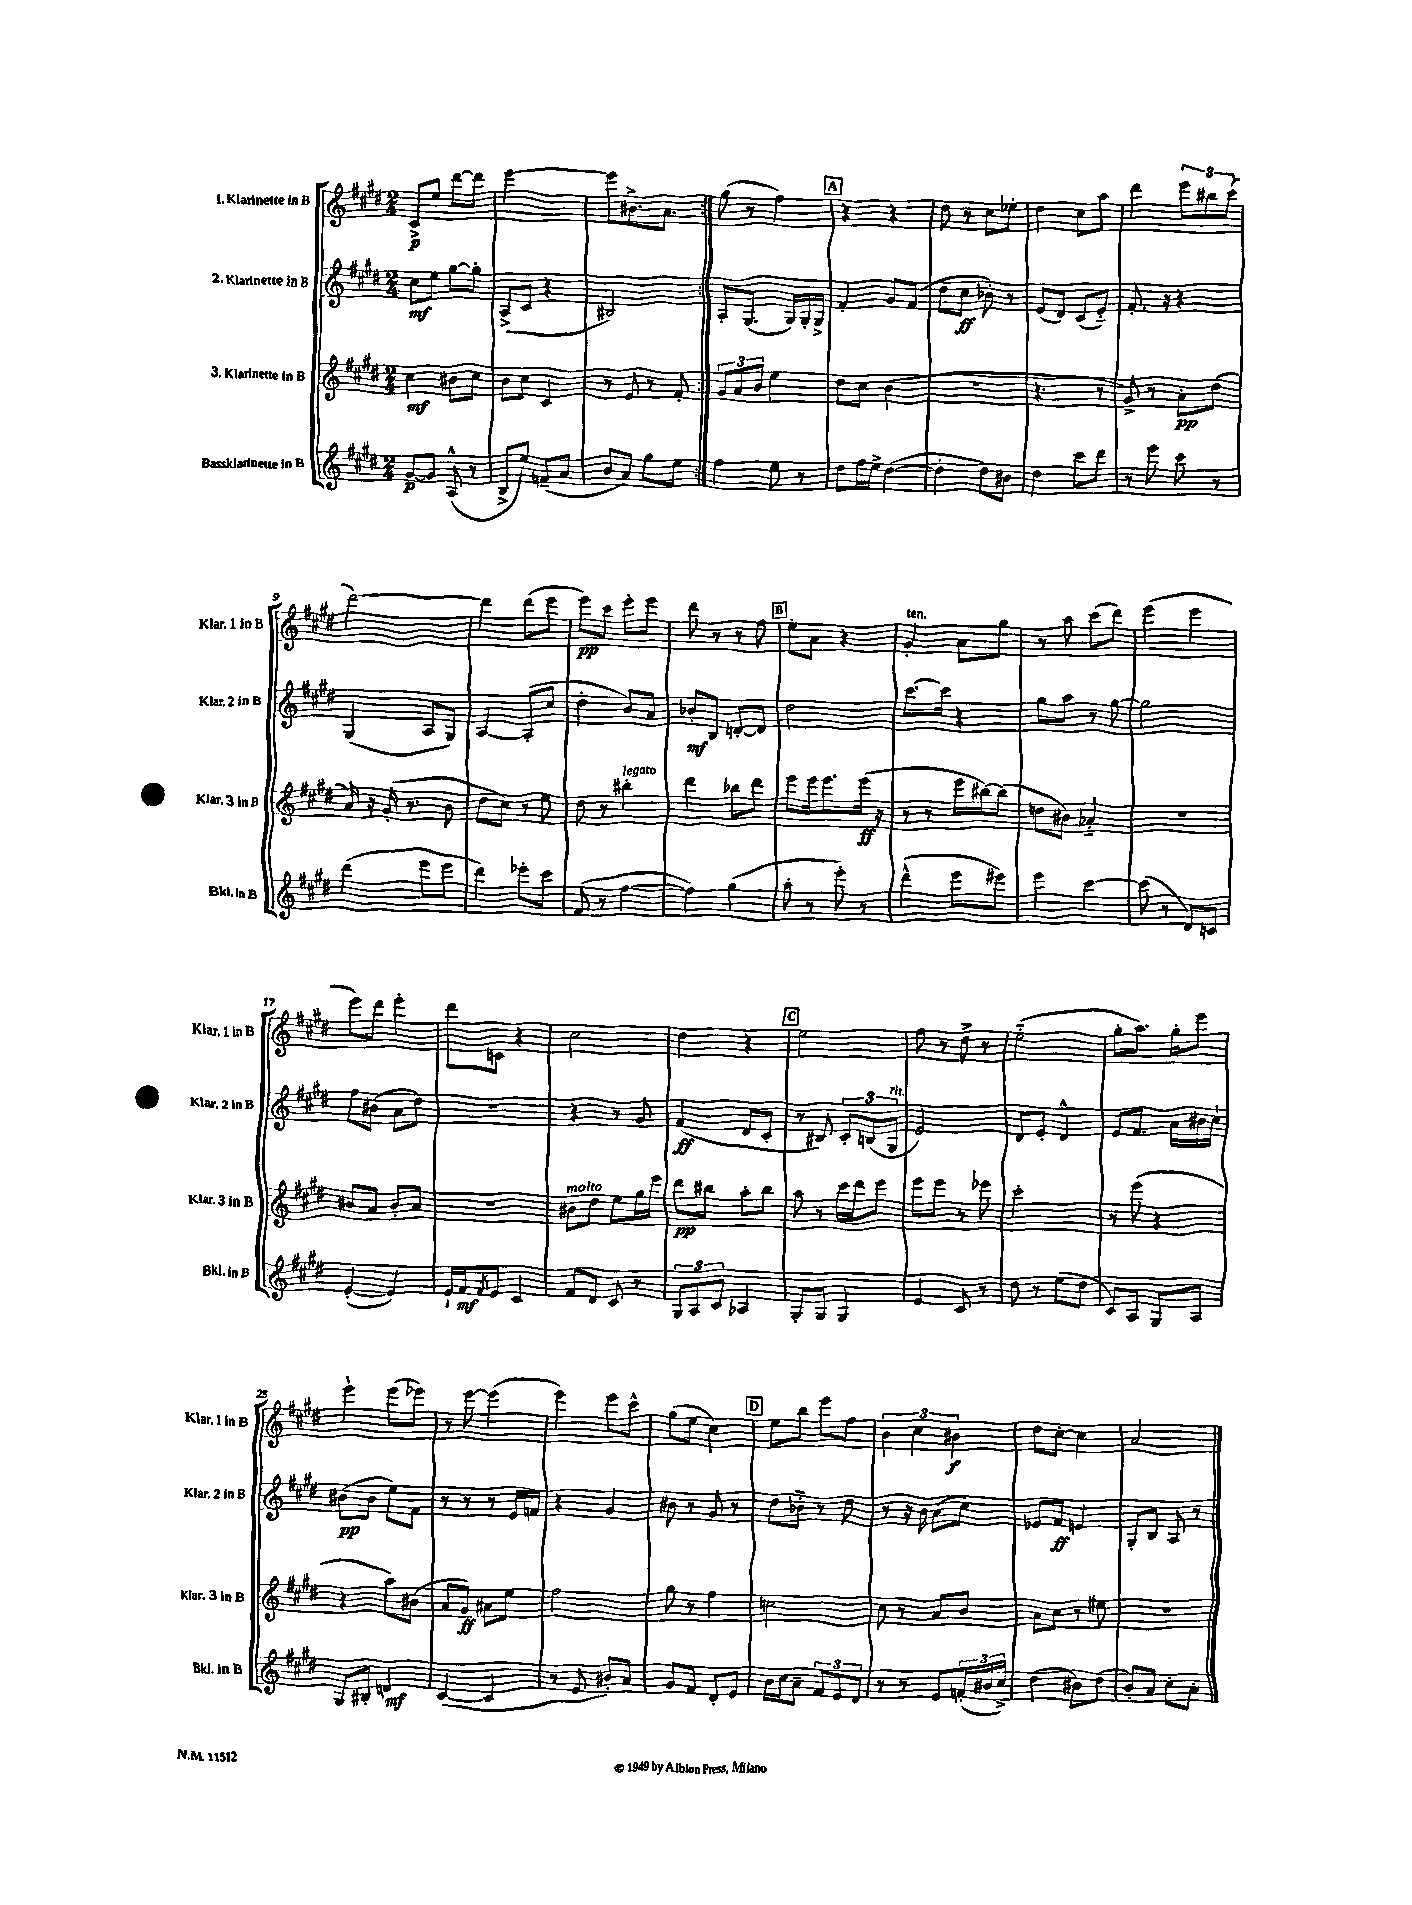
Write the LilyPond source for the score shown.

<<
\new StaffGroup <<
\new Staff = "s0" \with { instrumentName = "1. Klarinette in B" shortInstrumentName = "Klar. 1 in B" } {
    \clef treble \key e \major \numericTimeSignature \time 2/4
    \repeat volta 2 { cis'8->\p e''8 dis'''8~ dis'''8 |
    e'''2~ |
    e'''8 bis'8.-> a'8. | }
    gis''8( r8 fis''4) |
    \mark \markup { \box "A" } r4 r4 |
    dis''8 r8 cis''8 ees''8-. |
    dis''4 cis''8 a''8 |
    dis'''4 \tuplet 3/2 { e'''8 bis''8 cis'''8( } |
    dis'''2~) |
    dis'''4 dis'''8( e'''8 |
    e'''8\pp) cis'''8 e'''8-. e'''8 |
    dis'''8 r8 r8 fis''8 |
    \mark \markup { \box "B" } e''8-. a'8 r4 |
    gis'4-.^\markup { \italic "ten." } a'8 gis''8 |
    r8 a''8 cis'''8( dis'''8) |
    e'''4( e'''4 |
    e'''8) dis'''8 e'''4-. |
    dis'''8 c'8 r4 |
    cis''2 |
    dis''4 r4 |
    \mark \markup { \box "C" } e''2 |
    fis''8 r8 dis''8-> r8 |
    e''2-_( |
    gis''8-. a''8.) gis''16-. e'''8 |
    e'''4-! e'''8( ees'''8) |
    r8 e'''8~ e'''4( |
    e'''4) e'''8 cis'''8-^ |
    gis''8( e''8 cis''4) |
    \mark \markup { \box "D" } e''8 b''8 e'''8 fis''8 |
    \tuplet 3/2 { b'4 cis''4 bis'4\f } |
    dis''8 cis''8~-. cis''4 |
    a'2 \bar "|." |
}
\new Staff = "s1" \with { instrumentName = "2. Klarinette in B" shortInstrumentName = "Klar. 2 in B" } {
    \clef treble \key e \major \numericTimeSignature \time 2/4
    \repeat volta 2 { cis''8\mf e''8 gis''8~ gis''8-. |
    a8->( cis'8 r4 |
    bis2) | }
    a8-. gis8.( gis16) gis16-. gis16-> |
    \mark \markup { \box "A" } fis'4-. gis'8 fis'8( |
    dis''8 cis''8\ff bes'8-.) r8 |
    e'8( dis'8) cis'8( e'8-_) |
    fis'8.-. r16 r4 |
    gis4( a8 gis8) |
    a4~ a8-.( cis''8 |
    dis''4-. b'8) a'8 |
    bes'8-.\mf b8 d'8~-. d'8 |
    \mark \markup { \box "B" } dis''2 |
    cis'''8.~ cis'''16 r4 |
    gis''8 a''8 r8 gis''8~ |
    gis''2 |
    fis''8 bis'8( a'8 dis''8) |
    r2 |
    r4 r8 gis'8 |
    fis'4\ff( dis'8 cis'8-. |
    \mark \markup { \box "C" } r8 bis8) \tuplet 3/2 { cis'8-. b8( gis8^\markup { \italic "rit." } } |
    e'2) |
    dis'8 e'8-. dis'4-^ |
    e'8 fis'8. a'16 bis'16 cis''16-! |
    bis'8\pp( bis'8 e''8) fis'8 |
    r8 r8 r8 e'16 f'16 |
    r4 gis'4 |
    bis'8 r8 gis'8 r8 |
    \mark \markup { \box "D" } dis''8 bes'8-_ r8 dis''8 |
    r8 r16 b'16 a'8( cis''8) |
    ees'8 fis'8\ff e'4 |
    gis8-. b8 a8 r8 \bar "|." |
}
\new Staff = "s2" \with { instrumentName = "3. Klarinette in B" shortInstrumentName = "Klar. 3 in B" } {
    \clef treble \key e \major \numericTimeSignature \time 2/4
    \repeat volta 2 { cis''4\mf bis'8 cis''8 |
    b'8 cis''8 cis'4 |
    r8 e'8 r8 fis'8-. | }
    \tuplet 3/2 { gis'8 a'8 b'8 } e''4 |
    \mark \markup { \box "A" } dis''8 cis''8 b'4( |
    R2 |
    r4. r8 |
    gis'8->) r8 a'8-.\pp dis''8( |
    a'16) r16 gis'16-.( r8. b'8 |
    dis''8 cis''8) r8 e''8 |
    dis''8 r8 bis''4-.^\markup { \italic "legato" } |
    dis'''4 bes''8 dis'''8 |
    \mark \markup { \box "B" } e'''8 e'''16 e'''8. e'''16\ff( r16 |
    r8 r8 e'''16 bis''16~) bis''8( |
    d''8 bis'8) aes'4-_ |
    R2 |
    bis'8 a'8 bis'8-. a'8 |
    R2 |
    bis'8^\markup { \italic "molto" } dis''8 e''8 gis''16 e'''16 |
    dis'''8\pp bis''8 a''8-. bis''8 |
    \mark \markup { \box "C" } a''8 r8 cis'''16 dis'''16 e'''8 |
    e'''8 e'''8 r8 ees'''8 |
    cis'''2-. |
    r8 e'''8( r4 |
    r4 a''8) bis'8( |
    a'8 gis'8\ff) ais'8 e''8 |
    fis''2 |
    gis''8 r8 fis''4 |
    \mark \markup { \box "D" } c''2 |
    cis''8 r8 a'8 b'8 |
    a'8 cis''8 r8 eis''8 |
    r2 \bar "|." |
}
\new Staff = "s3" \with { instrumentName = "Bassklarinette in B" shortInstrumentName = "Bkl. in B" } {
    \clef treble \key e \major \numericTimeSignature \time 2/4
    \repeat volta 2 { gis'8~\p gis'8 a8-^( r8 |
    b8-> e''8) f'8--( a'8 |
    b'8 a'8) gis''8 e''8 | }
    fis''4 e''8 r8 |
    \mark \markup { \box "A" } dis''8 fis''16 e''16-> dis''4~( |
    dis''4-. dis''8) bis'8 |
    dis''4 cis'''8 dis'''8 |
    r8 e'''8 cis'''8 r8 |
    dis'''4( e'''8 e'''8 |
    dis'''4) ees'''8-. cis'''8 |
    fis'8( r8 fis''4~ |
    fis''4) gis''4( |
    \mark \markup { \box "B" } a''8-. r8 e'''8-.) r8 |
    dis'''4-^( e'''8 eis'''8) |
    e'''4 cis'''4~ |
    cis'''8( r8 dis'8) c'8 |
    e'4~-.( e'4) |
    e'16-! fis'16\mf \acciaccatura { fis'8 } e'8 cis'4 |
    fis'8 dis'8 cis'8 r8 |
    \tuplet 3/2 { gis8 a8 cis'8 } aes4 |
    \mark \markup { \box "C" } gis8-. gis8 gis4 |
    e'4 cis'8 r8 |
    dis''8 r8 e''8( dis''8 |
    cis'8) a8 gis8 a8 |
    gis8 bis8-. d'4\mf |
    cis'4~( cis'4 |
    r8 e'8 bis'8-.) a'8 |
    gis'8 fis'8 dis'8-. e'8 |
    \mark \markup { \box "D" } b'16 cis''16 a'8-- \tuplet 3/2 { fis'8 e'8 dis'8 } |
    r8 r8 e'8 \tuplet 3/2 { f'16-.( bis'16 cis''16->) } |
    dis''4( bis'8) dis''8( |
    b'8-.) a'8 cis''8-. a'8-. \bar "|." |
}
>>
>>
